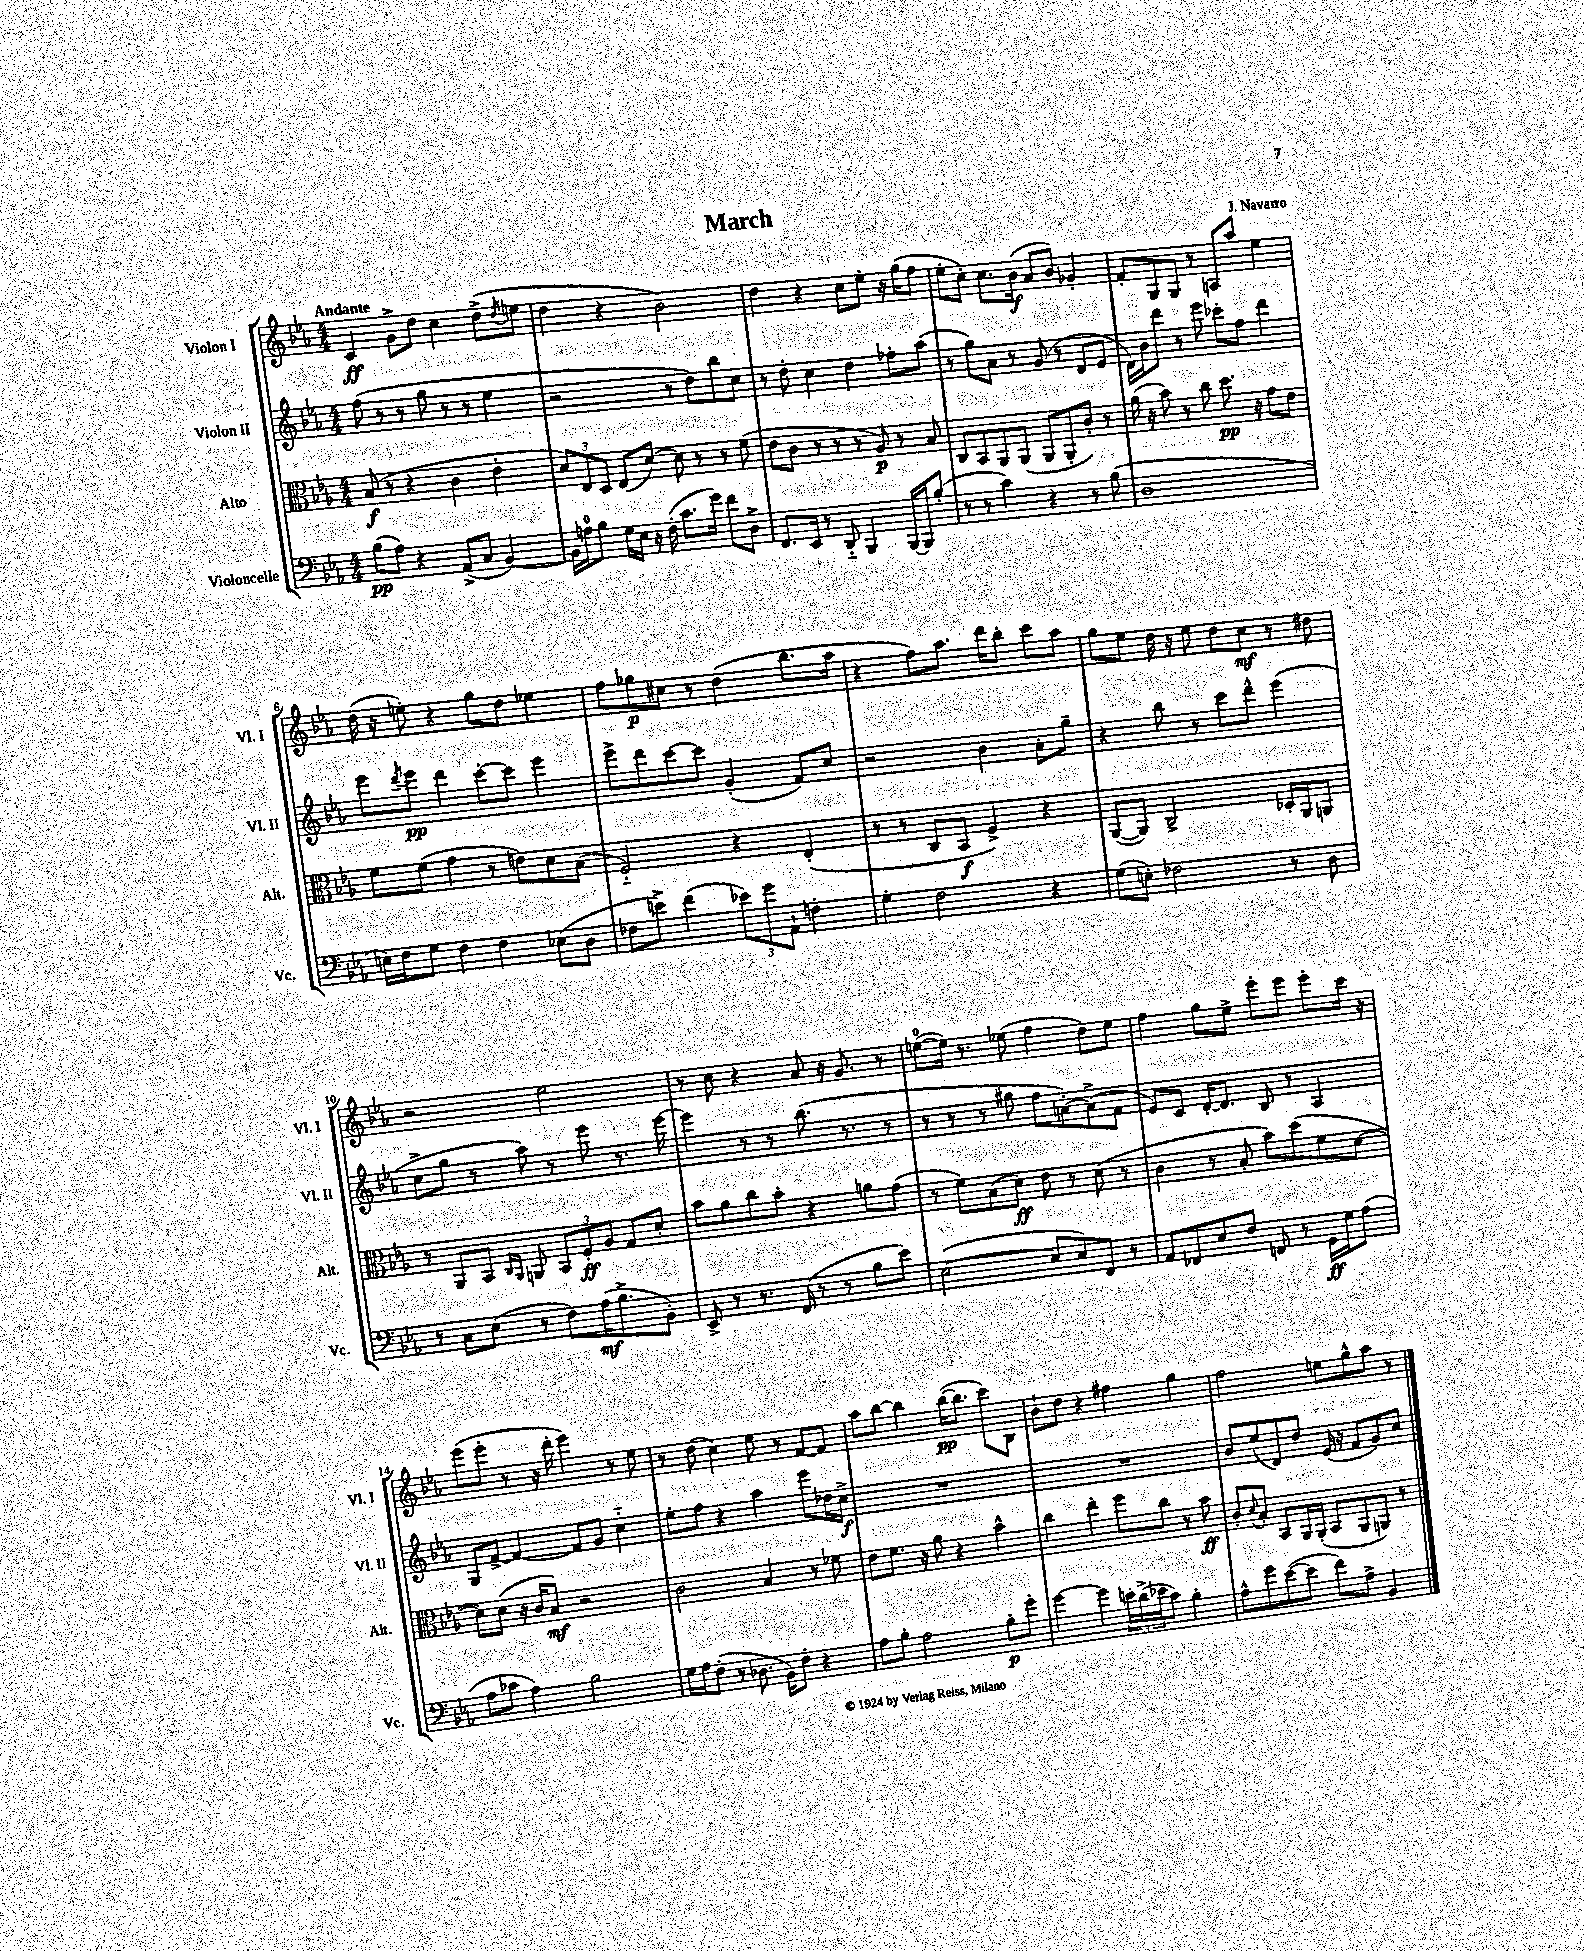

**kern	**kern	**kern	**kern
*staff4	*staff3	*staff2	*staff1
*clefF4	*clefC3	*clefG2	*clefG2
*k[b-e-a-]	*k[b-e-a-]	*k[b-e-a-]	*k[b-e-a-]
*M4/4	*M4/4	*M4/4	*M4/4
(8B-\L	(8B-/	(8ff\	4c/
8A-\J)	8r	8r	.
4r	4r	8r	8g^\L
.	.	8gg\	8dd\J
(8AA-^/L	4c\	8r	4cc\
8C/J	.	8r	.
[4BB-/)	4e-'\	4ee-\	(8dd^\L
.	.	.	8qdd/
.	.	.	8ee\J
=	=	=	=
16BB-\]LL	12d/L)	2r	4dd\
16A\J	.	.	.
.	12E-/	.	.
8B-\J	.	.	.
.	12D/J	.	.
16G\LL	(8E-/L	.	4r
16E-\JJ	.	.	.
16r	[8d/J)	.	.
(16F'\	.	.	.
8.c\L	8d\]	8r	2b-\)
.	8r	8dd\L)	.
16g\Jk)	.	.	.
8f\L	8r	8bb-\	.
8D^\J	(8f\	8cc\J	.
=	=	=	=
8.FF/L	8e-\L	8r	4dd\
.	8c\J	8dd'\	.
16EE-/Jk	.	.	.
8r	8r	4cc\	4r
8DD'~/	8r	.	.
4BBB-/	8r	4dd\	8cc\L
.	8A-/)	.	8ee-'\J
[16BBB-/LL	8r	8ff-'\L	16r
16BBB-/]J	.	.	(16gg\LK
(8B-'/J	8B-/	(8aa-\J	8ff\J
=	=	=	=
8r	8C/L	8r	8ee-'\L
8r	8BB-/	8gg\L)	8cc'\J)
4c\)	8AA-/	8a-\J	8.cc\L
.	(8AA-/J	8r	.
.	.	.	(16b-\Jk
4r	8AA-/L	(8g/	8a-/L
.	8AA-'/	8r	8b-/J)
8r	8c'/J)	8d/L	4g-'/
(8B-\	8r	8e-/J	.
=	=	=	=
1D	(16a-\	16d\LL)	8f'/L
.	16r	16b-\J	.
.	8b-\)	8ddd\J	8G/
.	8r	8r	8G/J
.	8cc\	8eee-\	8r
.	8.dd\	8ccc-'\L	8A/L
.	.	8ff\J	8aa-/J
.	16r	.	.
.	8g\L	4ddd\	4ee-\
.	8e-\J	.	.
=	=	=	=
16E\LL)	8f\L	8eee-\L	(16dd\
16F\J	.	.	16r
.	.	8qddd/	.
8G\J	(8f\J	8eee-\J	8ee'\)
4F\	4g\	4ddd\	4r
4F\	8r	[8ccc'\L	8gg\L
.	8e\L)	8ccc\]J	8dd\J
(8E-\L	8d\	4eee-\	4ee-\
8D\J	(8B-\J	.	.
=	=	=	=
8F-\L	2F'~/)	8eee-^\L	8ff\L
8e^\J)	.	8ddd\	8gg-\
(4f\	.	[8ccc\	8cc#\J
.	.	8ccc\]J	8r
12e-\L)	4r	(4g'/	(4dd\
12g\	.	.	.
12AA-`\J	.	.	.
4F'\	(4E-'/	8f/L)	8.bb-\L
.	.	8cc/J	.
.	.	.	16aa-\Jk
=	=	=	=
4G'\	8r	2r	4r
.	8r	.	.
2F\	8C/L	.	8ff\L)
.	8BB-/J	.	8.aa-\J
.	4F^/)	4b-\	.
.	.	.	16ddd\LK
.	.	.	8bb-'\J
4r	4r	8a-'\L	8ccc\L
.	.	8gg~\J	8aa-\J
=	=	=	=
(8G\L	([8AA-/L	4r	8gg\L
8E'\J)	8AA-/]J)	.	8ee-\J
2F-\	2C^/	8bb-\	16dd\
.	.	.	16r
.	.	8r	8ee-\
.	.	8ccc\L	8dd\L
.	.	8ddd^^\J	8cc\J
8r	16D-'/LL	(4eee-\	8r
.	16AA-/J	.	.
8D\	8AA/J	.	8dd#\
=	=	=	=
8r	8r	8cc^\L	2r
8C\L	8AA-/L	8gg\J	.
(8E-\J	8BB-/J	8r	.
.	16qqC/LL	.	.
.	16qqAA-/JJ	.	.
8r	8AA/	8aa-\)	.
8F\L)	12BB-/L	8r	2ee-\
.	12F'/	.	.
(16A-\K	.	8eee-\	.
.	12A-/J	.	.
8.B-^\	.	.	.
.	8G/L	8.r	.
8BB-'\J)	8d'/J	.	.
.	.	[16eee-\	.
=	=	=	=
8EE-^/	8b-\L	4eee-\]	8r
8r	8a-\	.	8cc\
8.r	8cc\	8r	4r
.	8b-'\J	8r	.
(16FF/	.	.	.
8r	4r	(8.bb-\	8a-/
8r	.	.	16r
.	.	8.r	8.g/
8B-\L	8a\L	.	.
8e-\J)	(8g\J	8r	8r
=	=	=	=
([2E-\	8r	8r	([8ee\L
.	8f\L)	8r	16ee\]Jk)
.	.	.	8.r
.	(8B-\	8r	.
.	8d\J)	8gg#\	(8ee-\
8E-/]L	8e-\	8ff\L	4ff\
8E-/)	8r	[8a'\)	.
8FF/J	(8d\	(8a^\]	8dd\L)
8r	8r	8f\J	8ee-\J
=	=	=	=
8AA-/L	4c\	8e-/L)	4ff\
8FF-/	.	8c/J	.
8E-/	8r	[16d'/LK	8gg\L
.	.	8.d/]J	.
8F/J	8B-'/	.	8ee-^\J
8FF/	8b-\L)	8B-/	8eee-'\L
8r	(8dd\	8r	8eee-\J
16GG\LL	8f\	4A-/	8eee-'\L
16G\J	.	.	.
(8A-\J	[8d\J	.	16ccc\Jk
.	.	.	16r
=	=	=	=
8A-\L	8d\]L)	8G/L	(8eee-\L
8c-\J	(8d\J	[8f^/J	8eee-'\J
4A-\)	16r	4f/_	8r
.	16c/LK	.	.
.	8B-/J)	.	16r
.	.	.	16ddd'\
2B-\	2r	8f/]L	4eee-\)
.	.	8g/J	.
.	.	4cc'~\	8r
.	.	.	8ee-\
=	=	=	=
16G\LL	2c\	8ee-'\L	8r
16A-\J	.	.	.
(8F'\J	.	8ff\J	(8dd\
8r	.	4r	4cc\)
8.D-\	.	.	.
.	4B-/	4aa-\	8ee-\
16BB-\LK)	.	.	.
8F'\J	.	.	8r
4r	8r	8eee-\L	[8f/L
.	8f-\	16dd-\L	8f/]J
.	.	16cc^\JJ	.
=	=	=	=
8A-\L	8e-\L	1r	8aa-\L
8B-'\J	8.f\J	.	[8bb-\J
2A-\	.	.	4bb-\]
.	16r	.	.
.	8a-\	.	.
.	4r	.	([16bb-\LK
.	.	.	8.bb-\]J
8B-'\L	4b-^^\	.	8ccc\L)
8g'\J	.	.	8B-\J
=	=	=	=
[4g\	4cc\	1r	8b-`\L
.	.	.	8dd\J
4g\]	4ee-'\	.	4r
24e'\LL	8ff\L	.	4ff#\
(24d^\	.	.	.
24e-\J	.	.	.
8c\J)	8cc\J	.	.
4B-'\	8r	.	4gg\
.	8b-\	.	.
=	=	=	=
8A-^^\L	8c'/L	8b-/L	2ff\
.	8qqd/	.	.
8g\	8B-'/J	(8ee-/	.
([8e-\	8BB-/L	8d/)	.
8e-\]J	16AA-/L	8dd/J	.
.	(16AA-'/JJ	.	.
8f\L)	8BB-/L	(16e-/	8ee\L
.	.	16r	.
8A-^\J	8AA-/	8f/L	8gg^^\
4BB-/	8AA/J)	8g/)	8aa-\J
.	8r	8cc/J	8r
==	==	==	==
*-	*-	*-	*-
